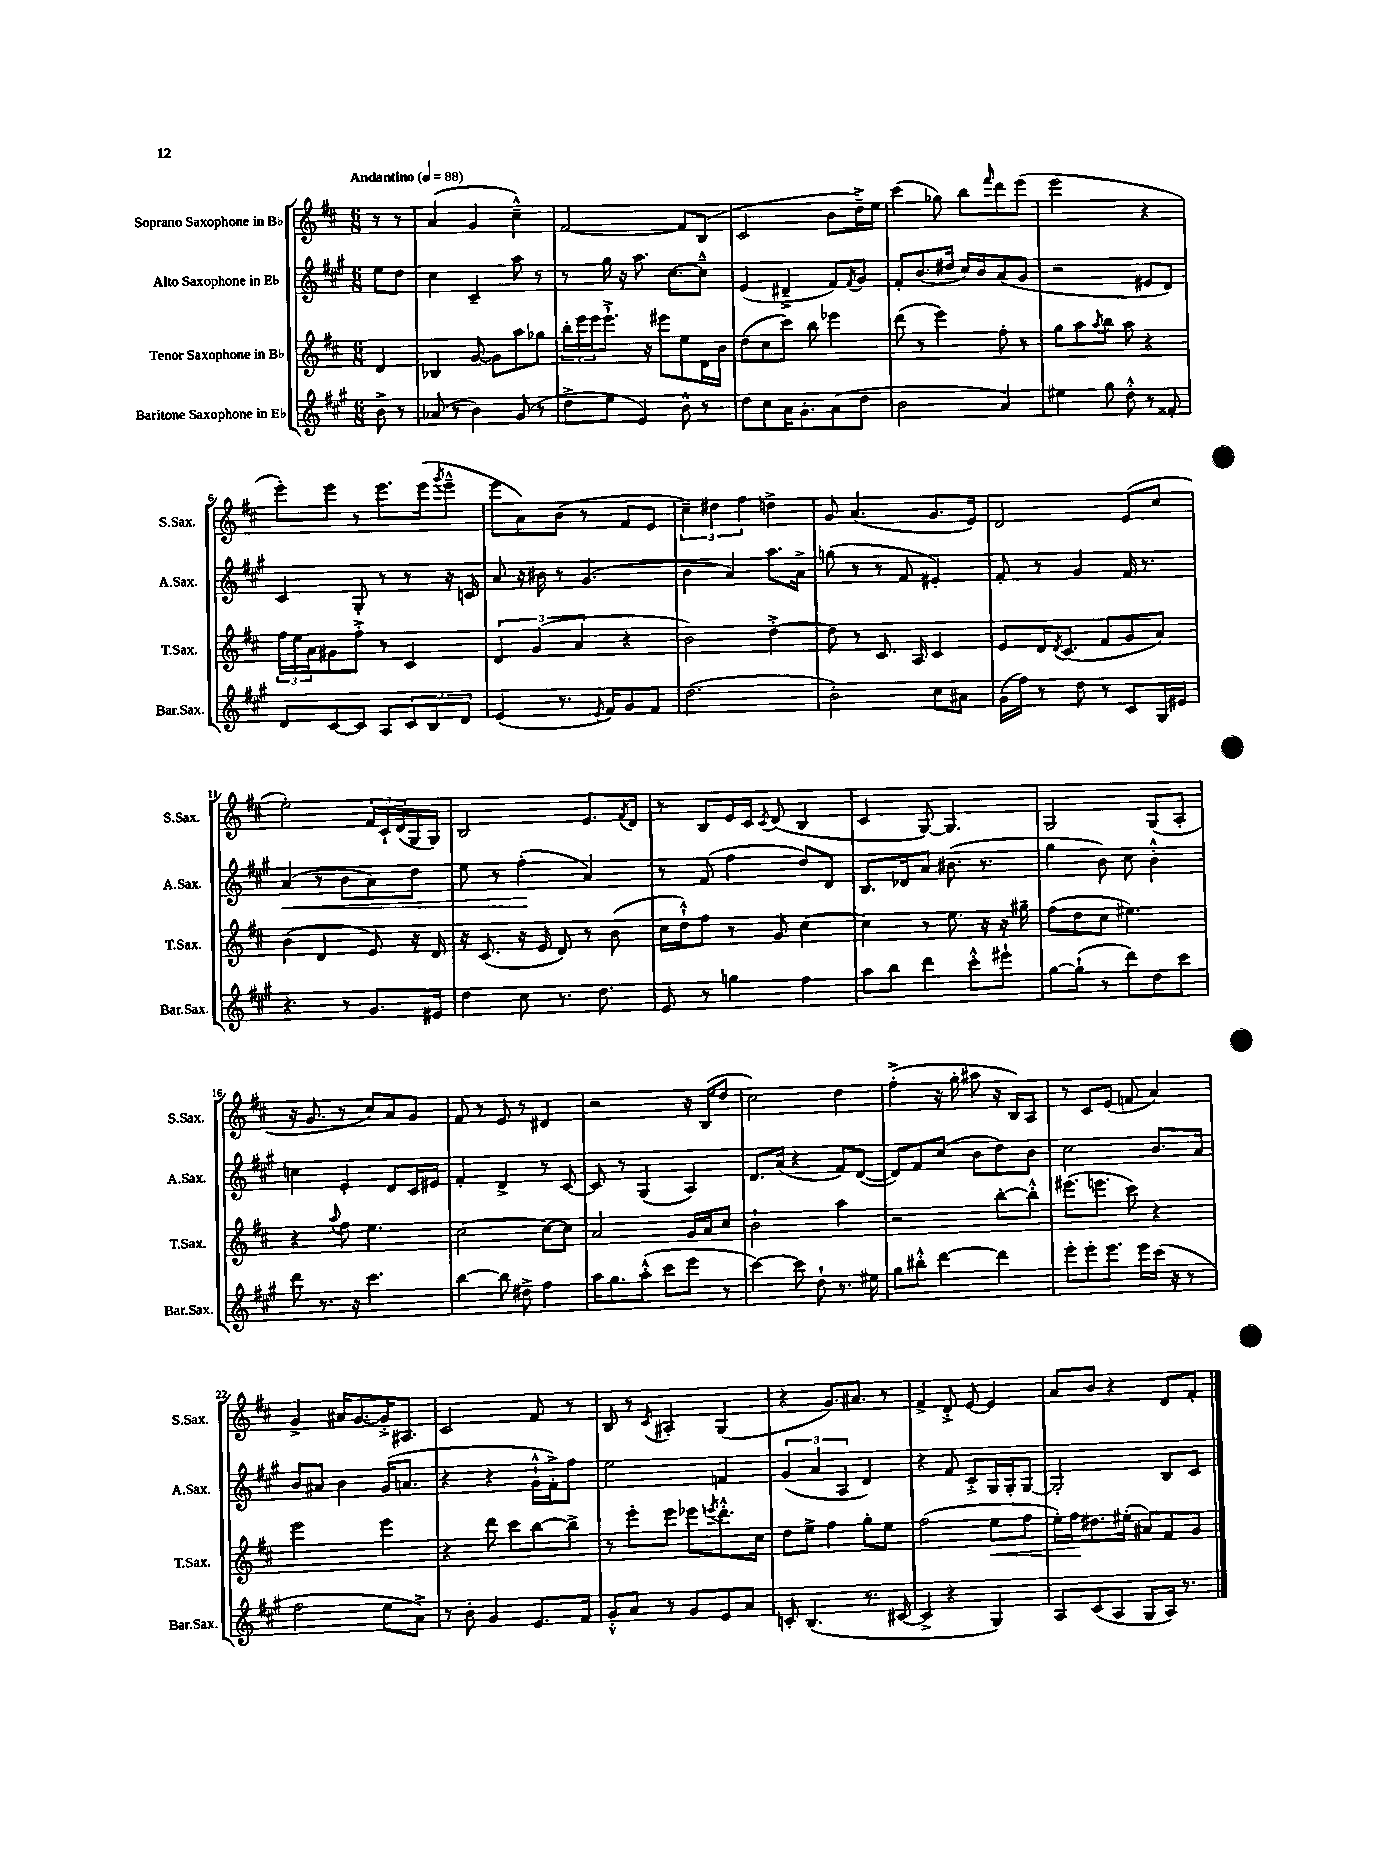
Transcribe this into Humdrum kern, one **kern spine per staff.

**kern	**kern	**kern	**kern
*staff4	*staff3	*staff2	*staff1
*clefG2	*clefG2	*clefG2	*clefG2
*k[f#c#g#]	*k[f#c#]	*k[f#c#g#]	*k[f#c#]
*M6/8	*M6/8	*M6/8	*M6/8
*MM88	*MM88	*MM88	*MM88
8b^	4d	8ee	8r
8r	.	8dd	8r
=	=	=	=
(8a-	4B-	4cc#	(4a
8r	.	.	.
4b)	[8g	4c#~	4g
.	8g]	.	.
(8g#	8aa	8aa	4cc#~^^)
8r	8gg-	8r	.
=	=	=	=
8dd^	24bb'	8r	[2f#
.	24eee	.	.
.	24eee	.	.
8ee	8.eee`^	16gg#	.
.	.	16r	.
4e)	.	8.aa	.
.	16r	.	.
.	8eee#	.	.
.	.	[8.cc#	.
8b^^	8ee	.	8f#]
8r	16d	8cc#~^^]	(8B
.	16b	.	.
=	=	=	=
8dd	(8dd	(4e	2c#
8cc#	8cc#	.	.
16a	8ccc#)	4d#~^	.
8.g#'	.	.	.
.	8bb	.	.
(8a	4eee-	8f#)	8b
.	.	8qf#	.
8dd	.	8g#	16dd~^)
.	.	.	16ee
=	=	=	=
2b	(8ddd	8f#'	(4ccc#
.	8r	(8.b	.
.	4eee)	.	8gg-)
.	.	16dd#	.
.	.	16cc#)	8bb
.	.	16b	.
.	.	.	16qqfff#
4a)	8ff#'	(8a	8ddd
.	8r	8g#	(8eee
=	=	=	=
4ee#	8gg	2r	2eee
.	8aa	.	.
.	8qaa	.	.
8gg#	8bb	.	.
8dd'^^	8aa	.	.
8r	4r	8e#	4r
8f##'	.	8d)	.
=	=	=	=
8d	24ff#	4c#	8eee')
.	24ee	.	.
.	24a	.	.
[8c#	8g#	.	8eee
8c#]	8ff#'^	8G#'	8r
8A	8r	8r	8.eee
12c#	4c#	8r	.
.	.	.	(16eee
12B	.	.	.
.	.	.	8qggg
.	.	16r	8eee~^^
12d	.	.	.
.	.	16c	.
=	=	=	=
(4e	6d	8a	8eee
.	.	16r	8a)
.	(6g	.	.
.	.	16b#	.
8.r	.	8r	(8b
.	6a	.	.
.	.	(4.g#	8r
8qe	.	.	.
16f#)	.	.	.
8g#	4r	.	8f#
8f#	.	.	8e
=	=	=	=
(2.dd	2b)	4b	6cc#~)
.	.	.	6dd#
.	.	4a)	.
.	.	.	6ff#
.	[4dd'^	8.aa	4dd^
.	.	16a^	.
=	=	=	=
2b')	8dd]	(8gg	8g
.	8r	8r	(4.a
.	8.c#	8r	.
.	.	8f#	.
.	16A	.	.
8cc#	4c#	4e#')	8.g
8a#	.	.	.
.	.	.	16e)
=	=	=	=
(16g#	8e	8f#'	2d
16ff#)	.	.	.
8r	16d	8r	.
.	8qd	.	.
.	(8.c#	.	.
8dd	.	4g#	.
8r	8f#	.	.
8c#	8g	16f#	(8e
.	.	8.r	.
16G#	8a)	.	8cc#
16e#	.	.	.
=	=	=	=
4.r	(4b	(4a	2ee')
.	4d	8r	.
8r	.	8b	.
8.g#	8e)	8a)	24f#
.	.	.	24c#`
.	.	.	(24d
.	16r	8dd	16G
16e#	16d	.	16G)
=	=	=	=
4dd	16r	8ee	2B
.	(8.c#	.	.
.	.	8r	.
8cc#	16r	(4ff#'	.
.	16e	.	.
8.r	8d)	.	.
.	8r	4a)	8.e
8.dd	.	.	.
.	(8b	.	.
.	.	.	8qf#
.	.	.	16d
=	=	=	=
8e	16cc#	8r	8r
.	16dd`^^)	.	.
8r	8ff#	(8f#	8B
4gg	8r	4ff#	16e
.	.	.	16c#
.	.	.	8qc#
.	8g	.	(8d
4ff#	[4cc#	8dd)	4B
.	.	8d	.
=	=	=	=
8aa	4cc#]	8.B	4c#
8bb	.	.	.
.	.	16d-	.
4ddd	8r	8a	[8G)
.	8.ee	(8.b#	4.G]
8ccc#'^^	.	.	.
.	16r	8.r	.
8eee#`	16r	.	.
.	16gg#~	.	.
=	=	=	=
[8gg#	(8ff#	4gg#	2G
(8gg#`]	8dd	.	.
8r	8cc#	8b)	.
8ddd)	4.ee#)	8cc#	.
8dd	.	4b'^^	(8G
8ccc#	.	.	8A'
=	=	=	=
8ddd	4r	4cc	16r
.	.	.	8.g
8.r	.	.	.
.	8qqaa	.	.
.	8ff#	4e'	8r
16r	.	.	.
4.ccc#	4.ee	.	8cc#)
.	.	8d	8a
.	.	16c#	8g
.	.	16e#	.
=	=	=	=
[4bb	[2cc#	4f#'	8f#
.	.	.	8r
8bb]	.	4d^	8e
8dd#^	.	.	8r
4ff#	8cc#_	8r	4d#
.	8cc#]	[8c#	.
=	=	=	=
16aa	2a	8c#]	2r
8.gg#	.	.	.
.	.	8r	.
(8aa'^^	.	(4G#	.
8ccc#	.	.	.
8eee	16g	4A)	16r
.	16a	.	(16B
8r	8cc#	.	8dd
=	=	=	=
[4ccc#)	2b`	8.d	2cc#)
.	.	(16a	.
8ccc#]	.	4r	.
8dd`	.	.	.
8.r	4aa	8f#)	4dd
.	.	([8d	.
16ee#	.	.	.
=	=	=	=
8gg#	2r	8d])	(4ff#'^
8bb#'^^	.	8f#	.
[4ddd	.	(8cc#	16r
.	.	.	16gg'
.	.	8b	8aa#
4ddd]	[8bb'	8dd)	16r
.	.	.	16B)
.	8bb'^^]	8b	8A
=	=	=	=
8eee'	(8.eee#	2cc#	8r
8eee'	.	.	8c#
.	8.eee	.	.
8.eee	.	.	(8e
.	8ccc#)	.	8f
16eee	.	.	.
(16ccc#	4r	8.b	4a)
16r	.	.	.
8r	.	.	.
.	.	16a	.
=	=	=	=
2ff#	2eee	8b	4g^
.	.	8a#	.
.	.	4b	16a#
.	.	.	[8.g
8ee	4eee	(16g#	16g'^]
.	.	8.a	8.A#
8a^)	.	.	.
=	=	=	=
8r	4r	4r	2c#
8b'	.	.	.
4g#	8ddd	4r	.
.	8ccc#	.	.
8.e	[8bb	16g#`^^	8f#
.	.	16f#'^)	.
.	8bb^]	8ff#	8r
16f#	.	.	.
=	=	=	=
8g#'^^	8r	2ee	8B
8a	8eee'	.	8r
.	.	.	8qc#
8r	8eee	.	4A#'
8g#	8eee-	.	.
.	8qeee	.	.
8e	8.ddd'^^	4f	(4G
8a	.	.	.
.	16cc#	.	.
=	=	=	=
8c'	8dd	(6g#	4r
(4.B	8ee^	.	.
.	.	6a	.
.	4ff#	.	8.g)
.	.	6A	.
.	.	.	8.a#
8.r	8gg'	4d)	.
.	8ee	.	8r
[16c#	.	.	.
=	=	=	=
4c#^]	(2ff#	4r	4f#^
4r	.	8f#	8d'^
.	.	8c#'^	[8e
4G#)	8ee	16G#	4e]
.	.	16G#'	.
.	8ff#	[8G#	.
=	=	=	=
8A	16ee')	2G#']	8a
.	16ff#	.	.
(8c#	8.dd#	.	8b
8A	.	.	4r
.	(16ee#'	.	.
8G#	8a#)	.	.
16A)	8f#	8B	8d
8.r	.	.	.
.	8g	8c#	8f#'
==	==	==	==
*-	*-	*-	*-
